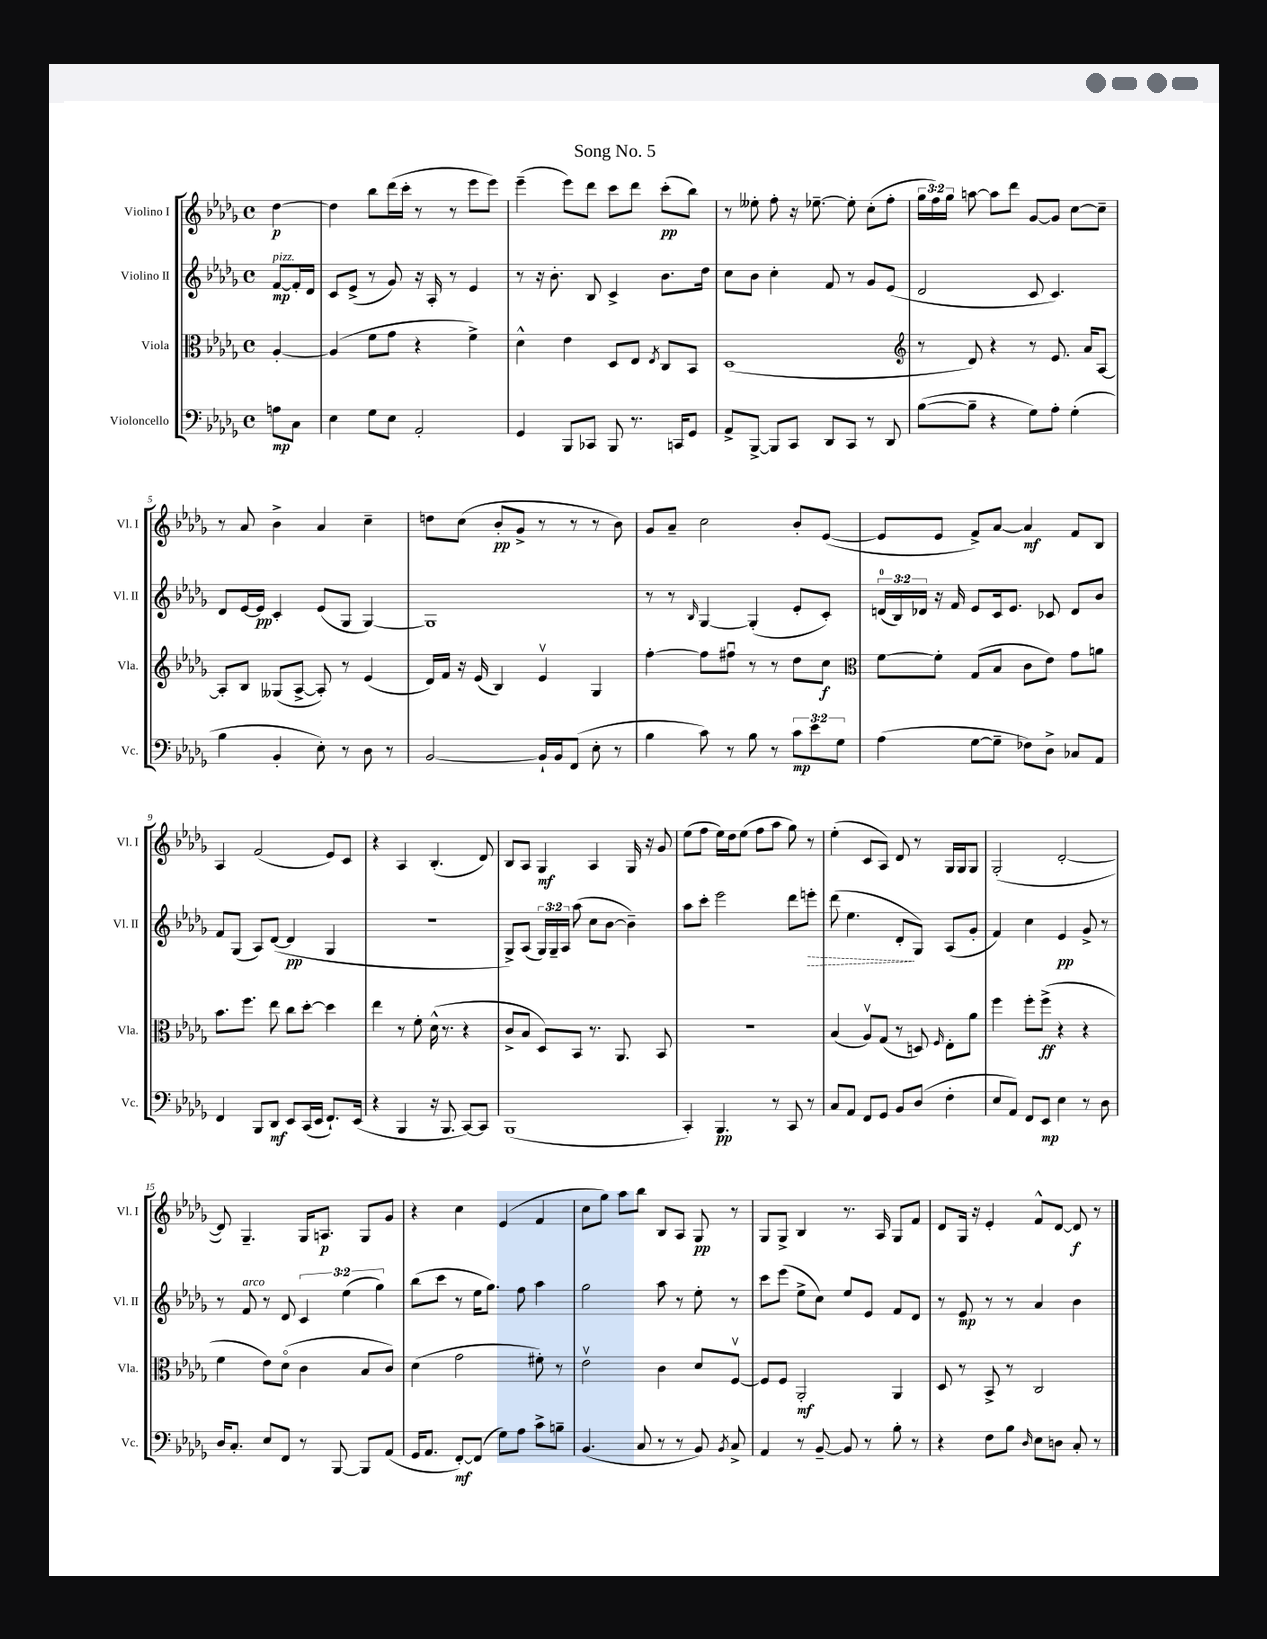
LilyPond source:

\header { title = "Song No. 5" }
<<
\new StaffGroup <<
\new Staff = "s0" \with { instrumentName = "Violino I" shortInstrumentName = "Vl. I" } {
    \clef treble \key des \major \defaultTimeSignature \time 4/4 \override Staff.TupletNumber.text = #tuplet-number::calc-fraction-text \partial 4
    \autoBeamOff des''4~\p |
    des''4 bes''8[ des'''16( c'''16]-. r8 r8 ees'''8[ ees'''8]) |
    ees'''4--( ees'''8[) des'''8] c'''8[ des'''8] c'''8[-.\pp( bes''8]) |
    r8 eeses''8-. f''8-. r16 ees''8.~-- ees''8-. c''8[-.( f''8]-. |
    \tuplet 3/2 { ges''16[ f''16) ges''16] } a''8~ a''8[ des'''8] ges'8[~ ges'8] c''8[~ c''8]-- |
    r8 aes'8 bes'4-> aes'4 c''4-- |
    d''8[ c''8]( bes'8[-.\pp ges'8]-> r8 r8 r8 bes'8) |
    ges'8[ aes'8]-- c''2 bes'8[-. ees'8]~( |
    ees'8[ ees'8] f'8[->) aes'8]~ aes'4\mf f'8[ bes8] |
    aes4 f'2( ees'8[) c'8] |
    r4 aes4 bes4.-.( des'8) |
    bes8[ aes8] ges4\mf aes4 ges16 r16 ges'8 |
    ees''8[( f''8] ees''16[) des''16 ees''8]( f''8[ aes''8] ges''8) r8 |
    ees''4-.( c'8[ aes8]) des'8 r8 ges16[ ges16 ges8] |
    ges2-.( des'2~-. |
    des'8) ges4.-- ges16[ a8.]\p ges8[ ges'8] |
    r4 c''4 ees'4( f'4 |
    c''8[ ges''8]) aes''8[ bes''8] bes8[ aes8] ges8\pp r8 |
    ges8[ ges8]-> bes4 r8. aes16 ges8[ f'8] |
    des'8[ ges16] r16 ees'4-. f'8[-^ des'8]~ des'8\f r8 \bar "|." |
}
\new Staff = "s1" \with { instrumentName = "Violino II" shortInstrumentName = "Vl. II" } {
    \clef treble \key des \major \defaultTimeSignature \time 4/4 \override Staff.TupletNumber.text = #tuplet-number::calc-fraction-text \partial 4
    \autoBeamOff f'8[~\mp^\markup { \italic "pizz." } f'16-. des'16] |
    c'8[ ees'8]->( r8 ges'8) r16 aes16-. r8 ees'4 |
    r8 r16 bes'8.-. bes8 c'4-> bes'8.[ des''16] |
    c''8[ bes'8] c''4-. f'8 r8 ges'8[ ees'8]( |
    des'2 c'8 c'4.) |
    des'8[ ees'16~ ees'16]\pp c'4-. ees'8[( ges8] ges4~) |
    ges1 |
    r8 r8 \grace { bes16 } ges4~ ges4-.( ees'8[-. c'8]-.) |
    \tuplet 3/2 { d'16[-0( bes16) des'16] } r16 f'16 ees'8[ c'16 ees'8.] ces'8 des'8[ bes'8] |
    f'8[ ges8]( aes8[) des'8]~( des'4\pp ges4 |
    r1 |
    ges8[->) aes8]( \tuplet 3/2 { ges16[) ges16-- aes16] } aes''8( c''8[ bes'8]~ bes'4--) |
    aes''8[ c'''8]-. ees'''2 des'''8[ \once \override Hairpin.style = #'dashed-line e'''8]-.\> |
    des'''8( ees''4. des'8[-.\! ges8]) aes8[( ges'8]-. |
    f'4) c''4 ees'4\pp ges'8-> r8 |
    r8 f'8^\markup { \italic "arco" } r8 des'8 \tuplet 3/2 { c'4 ees''4( ges''4) } |
    bes''8[( c'''8] r8 ees''16[ ges''8.]) f''8 aes''4 |
    ges''2 aes''8 r8 ees''8-. r8 |
    c'''8[ ees'''8]( ees''8[-> c''8]) ees''8[ ees'8] f'8[ des'8] |
    r8 ees'8\mp r8 r8 aes'4 bes'4 \bar "|." |
}
\new Staff = "s2" \with { instrumentName = "Viola" shortInstrumentName = "Vla." } {
    \clef alto \key des \major \defaultTimeSignature \time 4/4 \partial 4
    \autoBeamOff aes4~-. |
    aes4( f'8[ ges'8] r4 f'4->) |
    des'4-^ ees'4 des8[ ees8] \acciaccatura { ees8 } c8[ bes,8] |
    des1( |
    \clef treble r8 des'8) r4 r8 ees'8. aes'16[ aes8]~ |
    aes8[-. bes8] geses8[( aes8]~-> aes8-.) r8 ees'4( |
    des'16[) f'16] r16 ees'16( bes4) ees'4\upbow ges4 |
    f''4~-. f''8[ fis''8]\downbow r8 r8 des''8[ c''8]\f |
    \clef alto f'8[~ f'8]-. ges8[( bes8] c'8[ ees'8]) ges'8[ a'8] |
    bes'8.[ f''8.] ees''8 c''8[ des''8]~-. des''4 |
    ees''4 r8 f'8-. des'16-^( r8. r4 |
    c'8[-> bes8] des8[) bes,8] r8. aes,8. bes,8 |
    r1 |
    bes4( aes8[\upbow) ges8]( r8 d8) \grace { f16 } ees8[-. aes'8] |
    f''4 f''8[-. f''8]->\ff( r4 r4 |
    f'4 ees'8[) des'8]\flageolet( c'4 bes8[ c'8]) |
    des'4( ges'2 fis'8-.) r8 |
    ees'2\upbow c'4 des'8[ f8]~\upbow |
    f8[ f8] aes,2-.\mf aes,4 |
    des8 r8 bes,8-> r8 c2 \bar "|." |
}
\new Staff = "s3" \with { instrumentName = "Violoncello" shortInstrumentName = "Vc." } {
    \clef bass \key des \major \defaultTimeSignature \time 4/4 \override Staff.TupletNumber.text = #tuplet-number::calc-fraction-text \partial 4
    \autoBeamOff a8[\mp c8] |
    ees4 ges8[ ees8] aes,2-. |
    ges,4 bes,,8[ ces,8] bes,,8 r8. c,16[ ges,8] |
    aes,8[-> bes,,8]~-> bes,,8[ c,8] des,8[ c,8] r8 des,8 |
    bes8[~( bes8]-- r4 ges8[) aes8]-. ges4-.( |
    bes4 bes,4-. ees8-.) r8 des8 r8 |
    bes,2~ bes,16[-! bes,16 f,8]( ees8-. r8 |
    bes4 c'8) r8 bes8 r8 \tuplet 3/2 { c'8[\mp ees'8 ges8] } |
    aes4( ges8[~ ges8]-- fes8[) des8]-> ces8[ aes,8] |
    f,4 bes,,8[ des,8]\mf ees,8[ c,16( ees,16] f,8.[-!) ees,16]( |
    r4 bes,,4 r16 bes,,8. c,8[~) c,8] |
    bes,,1( |
    c,4-.) bes,,4.\pp r8 c,8 r8 |
    c8[ aes,8] f,8[ ges,8] bes,8[ des8]( f4-. |
    ees8[ aes,8]) f,8[ ees,8]\mp ees4 r8 des8 |
    des16[ c8.]-. ees8[ f,8] r8 bes,,8~ bes,,8[ aes,8]( |
    ges,16[ aes,8.] f,8[~-.\mf) f,8]( ges8[) aes8] c'8[-> b8]-- |
    bes,4.( c8 r8 r8 bes,8) \acciaccatura { bes,8 } c8-> |
    aes,4 r8 bes,8~-- bes,8 r8 bes8-. r8 |
    r4 f8[ bes8] \grace { des16 } ees8[ d8] c8-. r8 \bar "|." |
}
>>
>>
